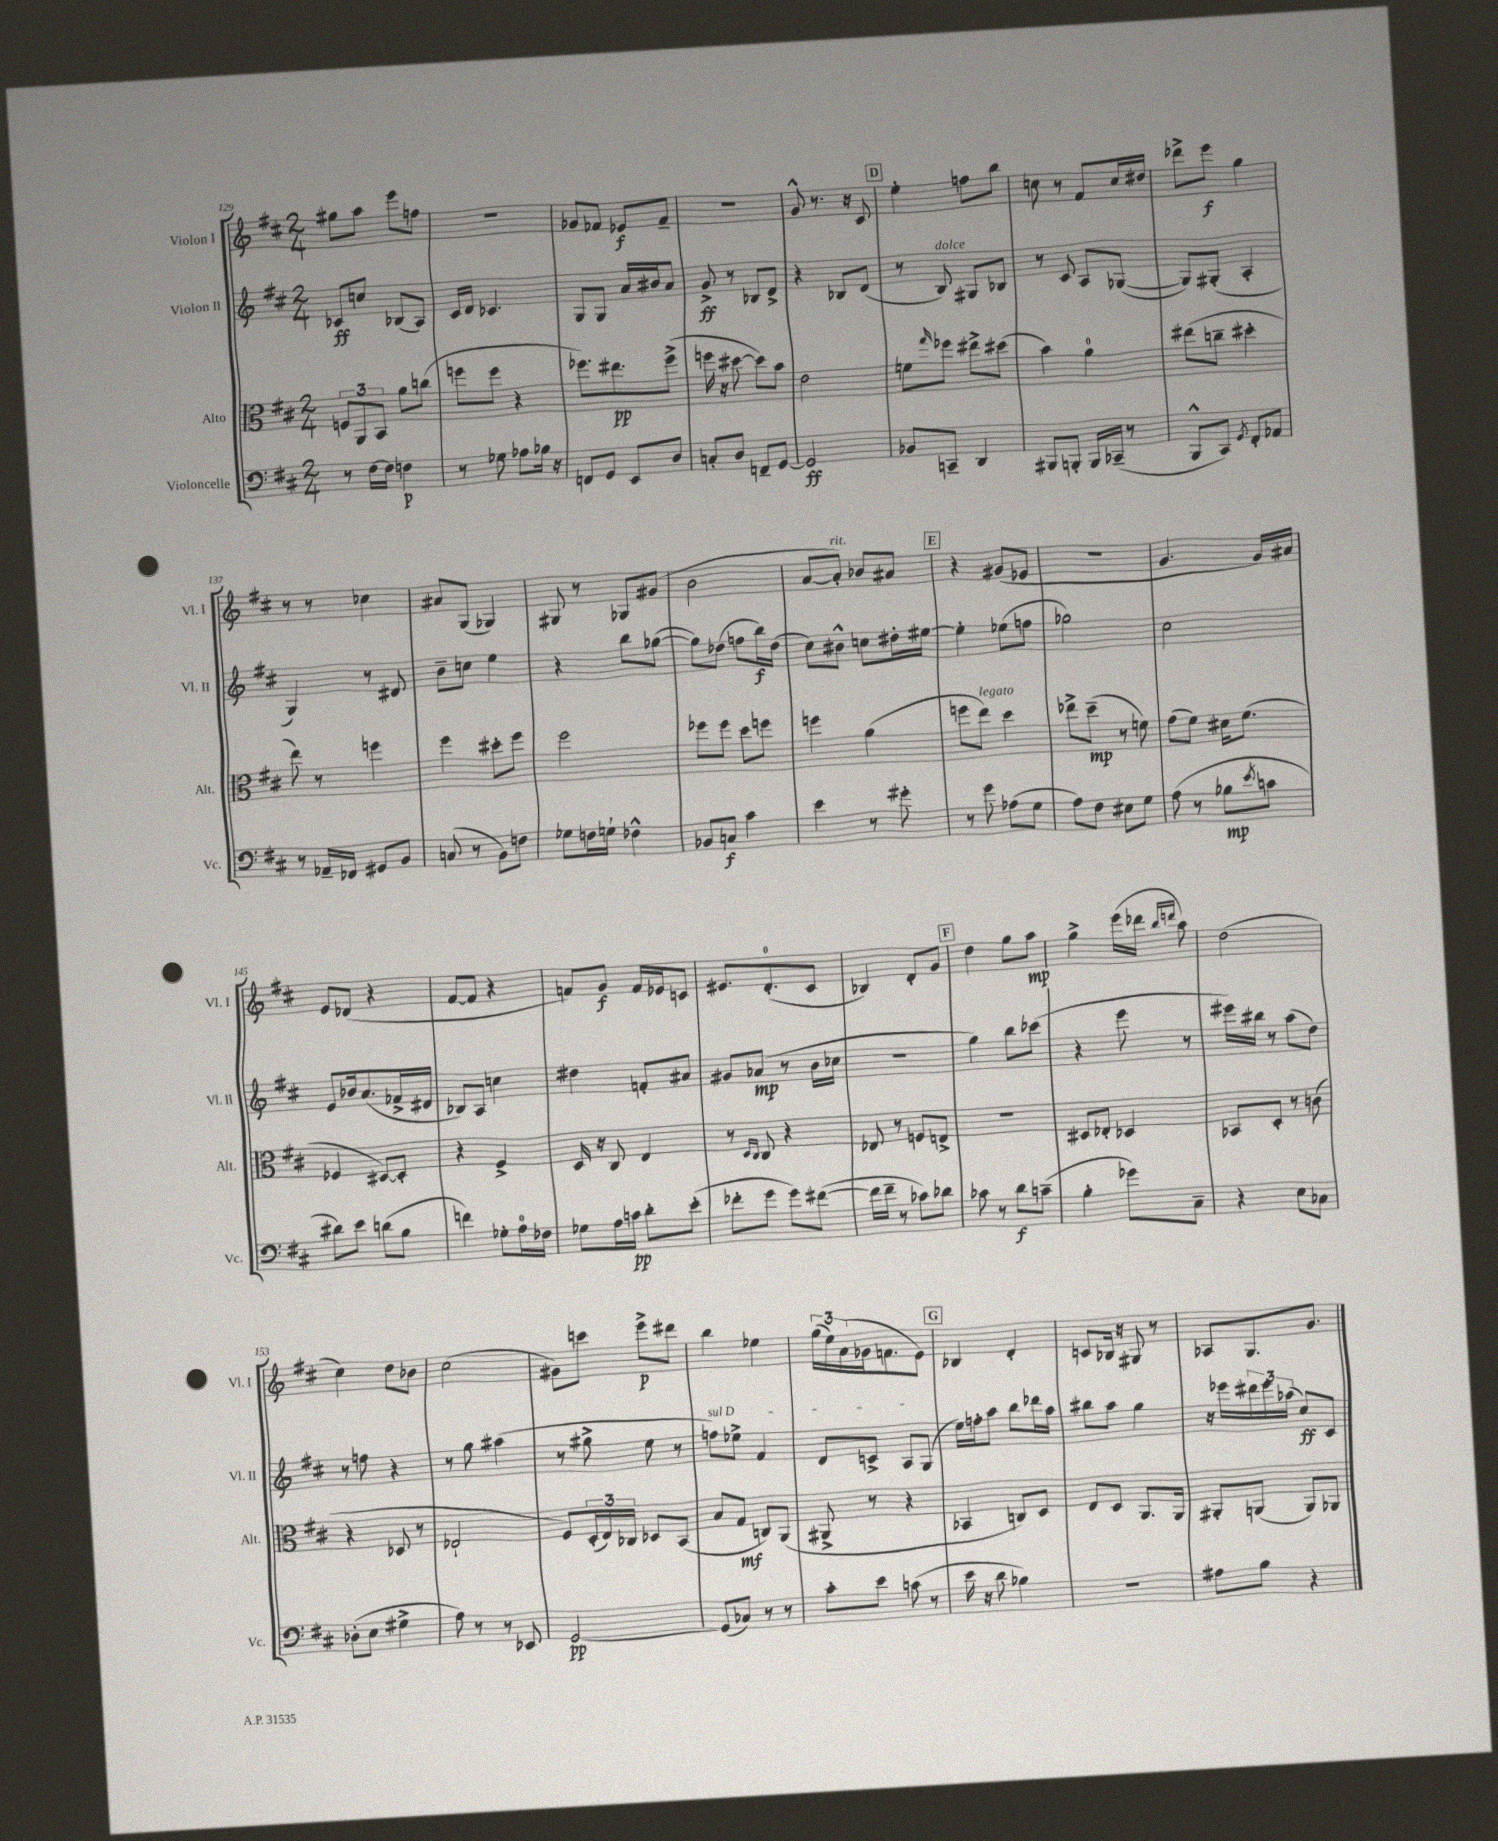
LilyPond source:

<<
\new StaffGroup <<
\new Staff = "s0" \with { instrumentName = "Violon I" shortInstrumentName = "Vl. I" } {
    \clef treble \key d \major \numericTimeSignature \time 2/4
    gis''8 a''8 e'''8 f''8 |
    r2 |
    ges'8 fes'8 ees'8\f fes'8-- |
    r2 |
    g'8-^ r8. r16 cis'8 |
    \mark \markup { \box "D" } e''4-. f''8 b''8 |
    c''8 r8 fis'8 c''16 dis''16 |
    des'''8-> e'''8\f g''4 |
    r8 r8 ces''4 |
    ais'8 g8( ges4) |
    gis8 r8 ges8 gis'8( |
    b'2 |
    a'8~ a'8-.^\markup { \italic "rit." }) bes'8 ais'8 |
    \mark \markup { \box "E" } r4 gis'8( ees'8 |
    R2 |
    g'4. g'16) ais'16 |
    e'8 des'8( r4 |
    fis'8~ fis'8 r4 |
    f'8) g'8\f f'16 ees'16 c'8 |
    eis'8. d'8.-0-.( cis'8 |
    bes4) d'8-. g'8 |
    \mark \markup { \box "F" } d''4 g''8 a''8\mp |
    g''4-> e'''16( des'''16 \grace { b''16 d'''16 } a''8) |
    d''2( |
    cis''4) d''8 bes'8 |
    cis''2( |
    gis'8) c'''8 e'''8->\p dis'''8 |
    b''4 ees''4 |
    \tuplet 3/2 { g''16( e''16) a'16( } ges'16 f'8. e'8) |
    \mark \markup { \box "G" } bes4 d'4-. |
    c'8 bes16 r16 gis8 r8 |
    aes8 g8. g'8. \bar "|." |
}
\new Staff = "s1" \with { instrumentName = "Violon II" shortInstrumentName = "Vl. II" } {
    \clef treble \key d \major \numericTimeSignature \time 2/4
    ces'8\ff c''8 bes8( a8) |
    cis'16 d'16 ces'4. |
    g8 g8 a'16 bis'16 a'8 |
    g'8->\ff r8 bes8 d'8-> |
    r4 bes8 d'8( |
    \mark \markup { \box "D" } r8 b8^\markup { \italic "dolce" }) gis8 bes8 |
    r8 cis'8 a8 ges8~( |
    ges8) gis8-.( a4-. |
    g4) r8 dis'8 |
    b'8-- c''8 e''4 |
    r4 b''8 ges''8~( |
    ges''8) des''8( f''8 b''16\f) des''16( |
    cis''8) bis'8-^ c''8 dis''16-. eis''16~ |
    \mark \markup { \box "E" } eis''4-. ees''8( f''8 |
    ges''2) |
    cis''2 |
    e'8 bes'16 a'8.( fes'16-> dis'16 |
    bes8) a8 c''4 |
    dis''4 f'8-. ais'8 |
    gis'8 aes'8\mp( r8 b'16 ces''16 |
    R2 |
    \mark \markup { \box "F" } g''4) b''8 ces'''8( |
    r4 e'''8 r8 |
    eis'''16) bis''16 r8 a''8( d''8) |
    r8 f''8 r4 |
    r8 g''8 ais''4( |
    r8 gis''8-> e''8 r8 |
    \once \override TextSpanner.bound-details.left.text = \markup { \italic "sul D" } f''8\startTextSpan) ees''8-> fis'4 |
    d'8 c'8-> a8 g8\stopTextSpan( |
    \mark \markup { \box "G" } e''16) f''16-. a''8 b''8 des'''16 a''16 |
    bis''8 a''8 g''4 |
    r16 ees'''16 \tuplet 3/2 { dis'''16 ees'''16 aes''16( } cis''8\ff) cis'8 \bar "|." |
}
\new Staff = "s2" \with { instrumentName = "Alto" shortInstrumentName = "Alt." } {
    \clef alto \key d \major \numericTimeSignature \time 2/4
    \tuplet 3/2 { f8 a,8 b,8 } a'8 c''8( |
    f''8 f''8 r4 |
    fes''8.) eis''8.\pp fes''8->( |
    f''16 r16 dis''8~ dis''8) b'8 |
    e'2 |
    \mark \markup { \box "D" } f'8 \grace { g''16 } fes''8 eis''8-> dis''8( |
    b'4) a'4-0 |
    eis''8( c''8-- dis''4-. |
    e''8) r8 f''4 |
    fis''4 dis''8-. fis''8 |
    fis''2 |
    fes''8 fes''8 d''8 f''8 |
    f''4 a'4( |
    \mark \markup { \box "E" } f''8 e''8^\markup { \italic "legato" }) d''4 |
    ees''8-> d''8--\mp( r8 f'8) |
    g'8( fis'8) dis'16 fis'8.( |
    fes4 dis8~) dis8-. |
    r4 fis4-> |
    d16 r16 cis8 e4 |
    r8 \grace { d16 cis16 } cis8 r4 |
    ees8 r8 f8 e8-> |
    \mark \markup { \box "F" } r2 |
    dis8 ees8-. des4 |
    bes,8 d8-. r8 c'8( |
    r4 des8 r8 |
    ees2-! |
    fis8) \tuplet 3/2 { d16-.( e16) ces16 } des8 b,8( |
    b8 g8\mf c8) a,8( |
    ais,8-> r8 r4 |
    \mark \markup { \box "G" } bes,4 c8) d8 |
    e8 d8 a,8. a,16 |
    ais,8-. a,8( a,8) aes,8 \bar "|." |
}
\new Staff = "s3" \with { instrumentName = "Violoncelle" shortInstrumentName = "Vc." } {
    \clef bass \key d \major \numericTimeSignature \time 2/4
    r8 fis16~ fis16 f4\p |
    r8 ges8 aes8 bes16 r16 |
    f,8 g,8 e,8 d8 |
    c8-. d8 f,8-- g,8~ |
    g,2\ff |
    \mark \markup { \box "D" } bes,8 c,8-- d,4 |
    bis,,8 b,,8-. b,,16 ces,16--( r8 |
    b,,8-^ cis,8) \acciaccatura { g,8 } fis,8-. aes,8 |
    r8 aes,16-- fes,16 gis,8 b,8 |
    c8( r8 b,8) f8 |
    ges8 f16 g16-! fes4-^ |
    bes,8 c8\f cis'4 |
    e'4 r8 gis'8-. |
    \mark \markup { \box "E" } r8 g'8 aes8( g8 |
    a8) fis8 eis8 g8 |
    a8( r8 bes8\mp \acciaccatura { e'8 } c'8 |
    dis'8) e'8 d'8( b8 |
    f'4) ges8-. a16-0 fes16 |
    ges8 a16 c'16\pp d'8-. e'8-.( |
    fes'8-. g'8 g'8) fis'8~( |
    fis'16 fis'16-- r8 ces'8) des'8 |
    \mark \markup { \box "F" } ces'8 r8 d'8\f c'8--( |
    b4-. ges'8) cis8-- |
    r4 e8 ces8 |
    des8-.( e8 gis4-> |
    a8) r8 r8 ees,8 |
    g,2~\pp |
    g,8( ces8) r8 r8 |
    cis'8-. e'8 c'8( r8 |
    \mark \markup { \box "G" } e'16 r16 d'8 bes4) |
    R2 |
    ais8 b8 r4 \bar "|." |
}
>>
>>
\layout { \context { \Score currentBarNumber = #129 } }
